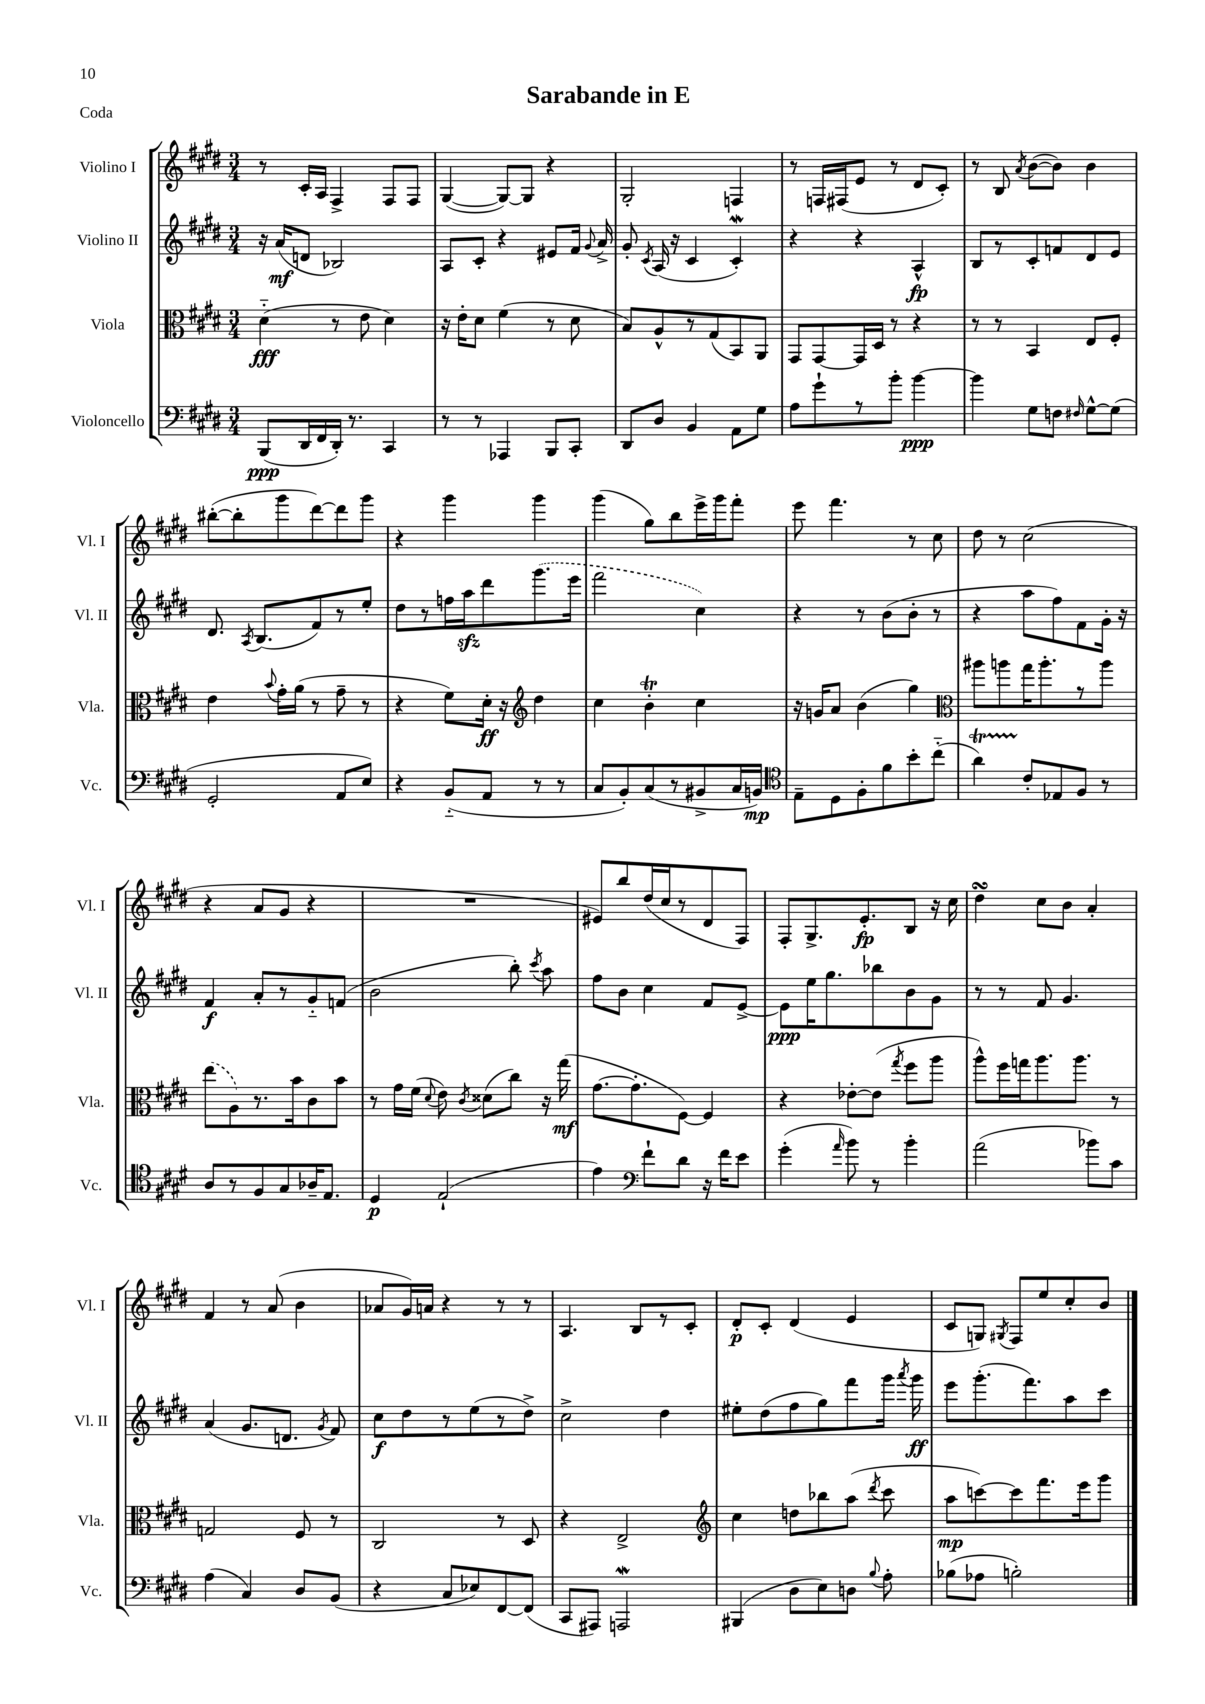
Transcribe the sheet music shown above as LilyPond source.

\header { title = "Sarabande in E" piece = "Coda" }
<<
\new StaffGroup <<
\new Staff = "s0" \with { instrumentName = "Violino I" shortInstrumentName = "Vl. I" } {
    \clef treble \key e \major \numericTimeSignature \time 3/4
    \autoBeamOff r8 cis'16[-. a16] fis4-> fis8[ fis8] |
    gis4~( gis8[~) gis8] r4 |
    gis2-. f4 |
    r8 f16[ fis16( e'8] r8 dis'8[ cis'8]-.) |
    r8 b8 \acciaccatura { a'8 } b'8[~( b'8]) b'4 |
    bis''8[~-.( bis''8-. gis'''8 dis'''8~) dis'''8 gis'''8] |
    r4 gis'''4 gis'''4 |
    gis'''4( gis''8[) b''8 e'''16-> gis'''16 fis'''8]-. |
    e'''8 fis'''4. r8 cis''8 |
    dis''8 r8 cis''2( |
    r4 a'8[ gis'8] r4 |
    R2. |
    eis'8[) b''8 dis''16( cis''16 r8 dis'8 fis8]) |
    fis8[-. gis8.-> e'8.-.\fp b8] r16 cis''16 |
    dis''4\turn cis''8[ b'8] a'4-. |
    fis'4 r8 a'8( b'4 |
    aes'8[ gis'16) a'16] r4 r8 r8 |
    a4. b8[ r8 cis'8]-. |
    dis'8[-.\p cis'8]-. dis'4( e'4 |
    cis'8[ g8]) \acciaccatura { gis8 } fis8[ e''8 cis''8-. b'8] \bar "|." |
}
\new Staff = "s1" \with { instrumentName = "Violino II" shortInstrumentName = "Vl. II" } {
    \clef treble \key e \major \numericTimeSignature \time 3/4
    \autoBeamOff r16 a'16[\mf( d'8] bes2) |
    a8[ cis'8]-. r4 eis'8[ fis'16] \appoggiatura { gis'8 } a'16-> |
    gis'8-. \acciaccatura { cis'8 } a16( r16 cis'4 cis'4-.\mordent) |
    r4 r4 a4-^\fp |
    b8[ r8 cis'8-. f'8 dis'8 e'8] |
    dis'8. \acciaccatura { a8 } b8.[( fis'8) r8 e''8]-. |
    dis''8[ r8 f''16 a''16\sfz dis'''8 \once \slurDashed gis'''8.( e'''16] |
    fis'''2 cis''4) |
    r4 r8 b'8[( b'8]-. r8 |
    r4 a''8[ fis''8) fis'8 gis'16]-. r16 |
    fis'4\f a'8[-. r8 gis'8-_ f'8]( |
    b'2 b''8-.) \acciaccatura { cis'''8 } a''8 |
    fis''8[ b'8] cis''4 fis'8[ e'8]~-> |
    e'8[\ppp e''16 gis''8. bes''8 b'8 gis'8] |
    r8 r8 fis'8 gis'4. |
    a'4( gis'8.[ d'8.] \acciaccatura { gis'8 } fis'8) |
    cis''8[\f dis''8 r8 e''8( r8 dis''8]->) |
    cis''2-> dis''4 |
    eis''8[-. dis''8( fis''8 gis''8) fis'''8 gis'''16] \acciaccatura { a'''8 } gis'''16\ff |
    e'''8[ gis'''8.-.( fis'''8.) a''8 cis'''8] \bar "|." |
}
\new Staff = "s2" \with { instrumentName = "Viola" shortInstrumentName = "Vla." } {
    \clef alto \key e \major \numericTimeSignature \time 3/4
    \autoBeamOff dis'4-_\fff( r8 e'8 dis'4) |
    r16 e'16[-. dis'8] fis'4( r8 dis'8 |
    b8[) a8-^ r8 gis8( b,8) a,8] |
    gis,8[ gis,8~ gis,16 dis16] r8 r4 |
    r8 r8 b,4 e8[ fis8]-. |
    e'4 \appoggiatura { b'8 } gis'16[-. a'16]( r8 gis'8-- r8 |
    r4 fis'8[) dis'16]-.\ff r16 \clef treble dis''4 |
    cis''4 b'4-.\trill cis''4 |
    r16 g'16[ a'8] b'4( gis''4) |
    \clef alto ais''8[ a''8 gis''16 a''8.-. r8 a''8] |
    \once \slurDashed e''8[( a8) r8. b'16 cis'8 b'8] |
    r8 gis'16[ fis'16]( \appoggiatura { dis'8 } e'8) \acciaccatura { cis'8 } disis'8[( cis''8]) r16 gis''16\mf( |
    gis'8.[~ gis'8.-. fis8]~) fis4 |
    r4 ees'8[~-. ees'8]( \acciaccatura { gis''8 } fis''8[ a''8] |
    a''8[-^) fis''16 g''16 a''8. a''8.] r8 |
    g2 fis8 r8 |
    cis2 r8 dis8 |
    r4 e2-> |
    \clef treble cis''4 d''8[ bes''8 a''8]( \acciaccatura { dis'''8 } cis'''8 |
    a''8[\mp c'''8~) c'''8 fis'''8. e'''16 gis'''8] \bar "|." |
}
\new Staff = "s3" \with { instrumentName = "Violoncello" shortInstrumentName = "Vc." } {
    \clef bass \key e \major \numericTimeSignature \time 3/4
    \autoBeamOff b,,8[\ppp( dis,16 fis,16 dis,16]-.) r8. cis,4 |
    r8 r8 aes,,4 b,,8[ cis,8]-. |
    dis,8[ dis8] b,4 a,8[ gis8] |
    a8[ gis'8-! r8 b'8]-. b'4~\ppp |
    b'4 gis8[ f8] \grace { fis16 } gis8[~-^ gis8]( |
    gis,2-. a,8[ e8]) |
    r4 b,8[-_( a,8] r8 r8 |
    cis8[ b,8-.) cis8( r8 bis,8-> cis16 b,16]\mp) |
    \clef tenor e8[-- dis8 fis8-. fis'8 b'8-. cis''8]-_( |
    a'4\startTrillSpan) cis'8[-.\stopTrillSpan ees8 fis8] r8 |
    a8[ r8 fis8 gis8 aes16-- e8.] |
    dis4\p e2-!( |
    e'4) \clef bass fis'8[-! dis'8] r16 fis'16[ e'8] |
    gis'4-.( \grace { a'16 } b'8) r8 b'4-. |
    a'2( bes'8[) cis'8] |
    a4( cis4) dis8[ b,8]( |
    r4 cis8[ ees8) fis,8~ fis,8]( |
    cis,8[ ais,,8]) a,,2\mordent |
    bis,,4( dis8[ e8) d8] \appoggiatura { b8 } a8-. |
    bes8[( aes8] b2-.) \bar "|." |
}
>>
>>
\layout { \context { \Score \remove "Bar_number_engraver" } }
